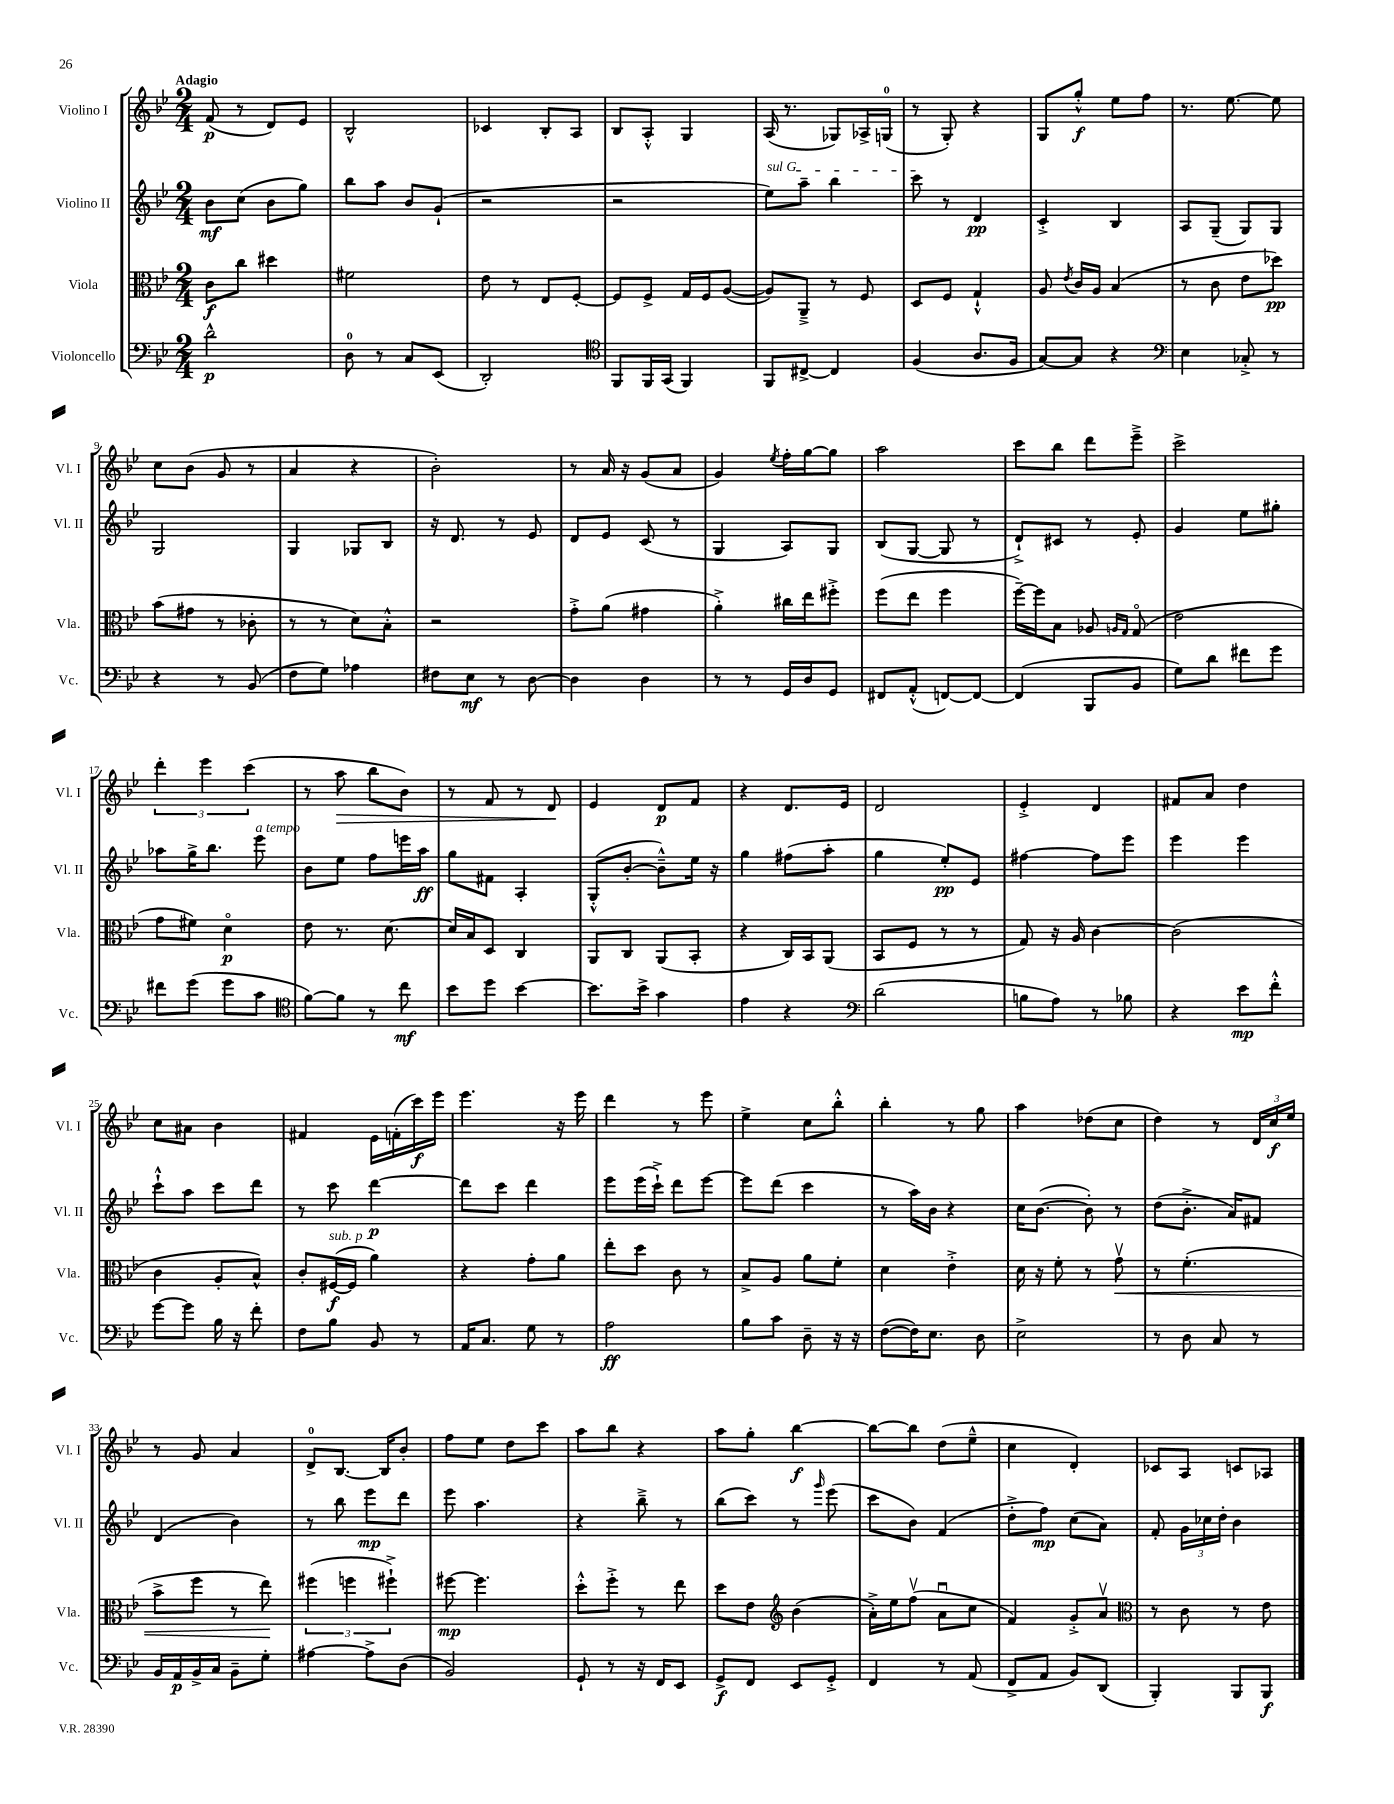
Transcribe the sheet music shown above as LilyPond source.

<<
\new StaffGroup <<
\new Staff = "s0" \with { instrumentName = "Violino I" shortInstrumentName = "Vl. I" } {
    \clef treble \key bes \major \numericTimeSignature \time 2/4 \tempo "Adagio"
    \autoBeamOff f'8\p( r8 d'8[) ees'8] |
    bes2-^ |
    ces'4 bes8[-. a8] |
    bes8[ a8]-.-^ g4 |
    a16( r8. ges8[) aes16-> g16]-0( |
    r8 g8-.) r4 |
    g8[ g''8]-.-^\f ees''8[ f''8] |
    r8. ees''8.~ ees''8 |
    c''8[ bes'8]( g'8 r8 |
    a'4 r4 |
    bes'2-.) |
    r8 a'16 r16 g'8[( a'8] |
    g'4) \acciaccatura { ees''8 } f''16[-. g''16~ g''8] |
    a''2 |
    c'''8[ bes''8] d'''8[ ees'''8]---> |
    c'''2-> |
    \tuplet 3/2 { d'''4-. ees'''4 c'''4( } |
    r8 a''8\> bes''8[ bes'8]) |
    r8 f'8 r8 d'8\! |
    ees'4 d'8[\p f'8] |
    r4 d'8.[ ees'16] |
    d'2 |
    ees'4-.-> d'4 |
    fis'8[ a'8] d''4 |
    c''8[ ais'8] bes'4 |
    fis'4 ees'16[ f'16-.( c'''16\f) ees'''16] |
    ees'''4. r16 ees'''16 |
    d'''4 r8 ees'''8 |
    ees''4-> c''8[ bes''8]-.-^ |
    bes''4-. r8 g''8 |
    a''4 des''8[( c''8] |
    d''4) r8 \tuplet 3/2 { d'16[ c''16\f ees''16] } |
    r8 g'8 a'4 |
    d'8[-0-> bes8.]~ bes16[ bes'8]-. |
    f''8[ ees''8] d''8[ c'''8] |
    a''8[ bes''8] r4 |
    a''8[ g''8]-. bes''4~\f |
    bes''8[~ bes''8] d''8[( ees''8]---^ |
    c''4 d'4-.) |
    ces'8[ a8] c'8[ aes8] \bar "|." |
}
\new Staff = "s1" \with { instrumentName = "Violino II" shortInstrumentName = "Vl. II" } {
    \clef treble \key bes \major \numericTimeSignature \time 2/4
    \autoBeamOff bes'8[\mf c''8]( bes'8[ g''8]) |
    bes''8[ a''8] bes'8[ g'8]-!( |
    r2 |
    r2 |
    \once \override TextSpanner.bound-details.left.text = \markup { \italic "sul G" } ees''8[\startTextSpan) a''8]-- bes''4 |
    c'''8\stopTextSpan r8 d'4\pp |
    c'4-.-> bes4 |
    a8[ g8]--( g8[) g8] |
    g2 |
    g4 ges8[ bes8] |
    r16 d'8. r8 ees'8 |
    d'8[ ees'8] c'8( r8 |
    g4 a8[) g8] |
    bes8[( g8]~ g8 r8 |
    d'8[-!->) cis'8] r8 ees'8-. |
    g'4 ees''8[ gis''8]-. |
    aes''8[ g''16-> bes''8.] ees'''8^\markup { \italic "a tempo" } |
    bes'8[ ees''8] f''8[ e'''16 a''16]\ff |
    g''8[ fis'8] a4-. |
    g8[-.-^( bes'8]~-. bes'8[---^) ees''16] r16 |
    g''4 fis''8[( a''8]-. |
    g''4 ees''8[-.\pp) ees'8] |
    fis''4~ fis''8[ ees'''8] |
    ees'''4 ees'''4 |
    c'''8[-!-^ a''8] c'''8[ d'''8] |
    r8 c'''8 d'''4~\p |
    d'''8[ c'''8] d'''4 |
    ees'''8[ ees'''16( c'''16]-!->) d'''8[ ees'''8]~ |
    ees'''8[ d'''8]( c'''4 |
    r8 a''16[) bes'16] r4 |
    c''16[ bes'8.]~( bes'8-.) r8 |
    d''8[( bes'8.]-.-> a'16[) fis'8] |
    d'4( bes'4) |
    r8 bes''8 ees'''8[\mp d'''8] |
    ees'''8 a''4. |
    r4 bes''8---> r8 |
    bes''8[( c'''8]) r8 \grace { g'''16 } ees'''8( |
    c'''8[ bes'8]) f'4( |
    d''8[-.-> f''8]\mp) c''8[( a'8]) |
    f'8-. \tuplet 3/2 { g'16[ ces''16 d''16]-. } bes'4 \bar "|." |
}
\new Staff = "s2" \with { instrumentName = "Viola" shortInstrumentName = "Vla." } {
    \clef alto \key bes \major \numericTimeSignature \time 2/4
    \autoBeamOff c'8[\f c''8] dis''4 |
    fis'2 |
    ees'8 r8 ees8[ f8]~-. |
    f8[ f8]-> g16[ f16 a8]~( |
    a8[) a,8]---> r8 f8 |
    d8[ f8] g4-!-^ |
    a8 \acciaccatura { ees'8 } c'16[ a16] bes4( |
    r8 c'8 ees'8[ des''8]\pp) |
    bes'8[( gis'8] r8 ces'8-. |
    r8 r8 d'8[) bes8]-.-^ |
    r2 |
    g'8[-.-> a'8]( gis'4 |
    a'4-.->) cis''16[ ees''16 fis''8]-.-> |
    f''8[( ees''8] f''4 |
    f''16[~--) f''16 bes8] aes8 \grace { a16[ g16] } g8\flageolet( |
    ees'2 |
    g'8[ fis'8]) d'4\flageolet\p |
    ees'8 r8. d'8.~ |
    d'16[ bes16 d8] c4 |
    a,8[ c8] a,8[( bes,8]-. |
    r4 c16[) bes,16 a,8]( |
    bes,8[ f8] r8 r8 |
    g8) r16 a16 c'4~ |
    c'2( |
    c'4 a8[-. bes8]-^) |
    c'8[-. fis16~\f^\markup { \italic "sub. p" }( fis16] a'4) |
    r4 g'8[-. a'8] |
    ees''8[-. d''8] c'8 r8 |
    bes8[-> a8] a'8[ f'8]-. |
    d'4 ees'4-.-> |
    d'16 r16 f'8-. r8 g'8\upbow\< |
    r8 f'4.-.( |
    bes'8[-> f''8] r8 ees''8\!) |
    \tuplet 3/2 { fis''4( f''4 fis''4-!->) } |
    fis''8~\mp fis''4. |
    d''8[-.-^ f''8]-.-> r8 ees''8 |
    d''8[ ees'8] \clef treble bes'4( |
    a'16[-.->) ees''16 f''8]\upbow( a'8[\downbow c''8] |
    f'4) g'8[-.-> a'8]\upbow |
    \clef alto r8 c'8 r8 ees'8 \bar "|." |
}
\new Staff = "s3" \with { instrumentName = "Violoncello" shortInstrumentName = "Vc." } {
    \clef bass \key bes \major \numericTimeSignature \time 2/4
    \autoBeamOff d'2-^\p |
    d8-0 r8 c8[ ees,8]( |
    d,2-.) |
    \clef tenor f,8[ f,16 g,16]( f,4) |
    f,8[ cis8]~-> cis4 |
    f4( a8.[ f16] |
    g8[~) g8] r4 |
    \clef bass ees4 ces8-.-> r8 |
    r4 r8 bes,8( |
    f8[ g8]) aes4 |
    fis8[ ees8]\mf r8 d8~ |
    d4 d4 |
    r8 r8 g,16[ d16 g,8] |
    fis,8[ a,8]-.-^( f,8[~) f,8]~ |
    f,4( bes,,8[ bes,8] |
    g8[) d'8] fis'8[ g'8] |
    fis'8[ g'8]( g'8[ c'8] |
    \clef tenor f'8[~) f'8] r8 c''8\mf |
    bes'8[ d''8] bes'4~ |
    bes'8.[ bes'16]-> g'4 |
    ees'4 r4 |
    \clef bass d'2( |
    b8[ a8]) r8 bes8 |
    r4 ees'8[\mp f'8]-.-^ |
    g'8[~ g'8] bes16 r16 f'8-. |
    f8[ bes8] bes,8 r8 |
    a,16[ c8.] g8 r8 |
    a2\ff |
    bes8[ c'8] d8-- r16 r16 |
    f8[~( f16) ees8.] d8 |
    ees2-> |
    r8 d8 c8 r8 |
    bes,16[ a,16\p bes,16-> c16] bes,8[-- g8]-. |
    ais4~ ais8[-> d8]( |
    bes,2) |
    g,8-! r8 r16 f,16[ ees,8] |
    g,8[->\f f,8] ees,8[ g,8]-.-> |
    f,4 r8 a,8( |
    f,8[-> a,8] bes,8[) d,8]( |
    bes,,4-.) bes,,8[ bes,,8]\f \bar "|." |
}
>>
>>
